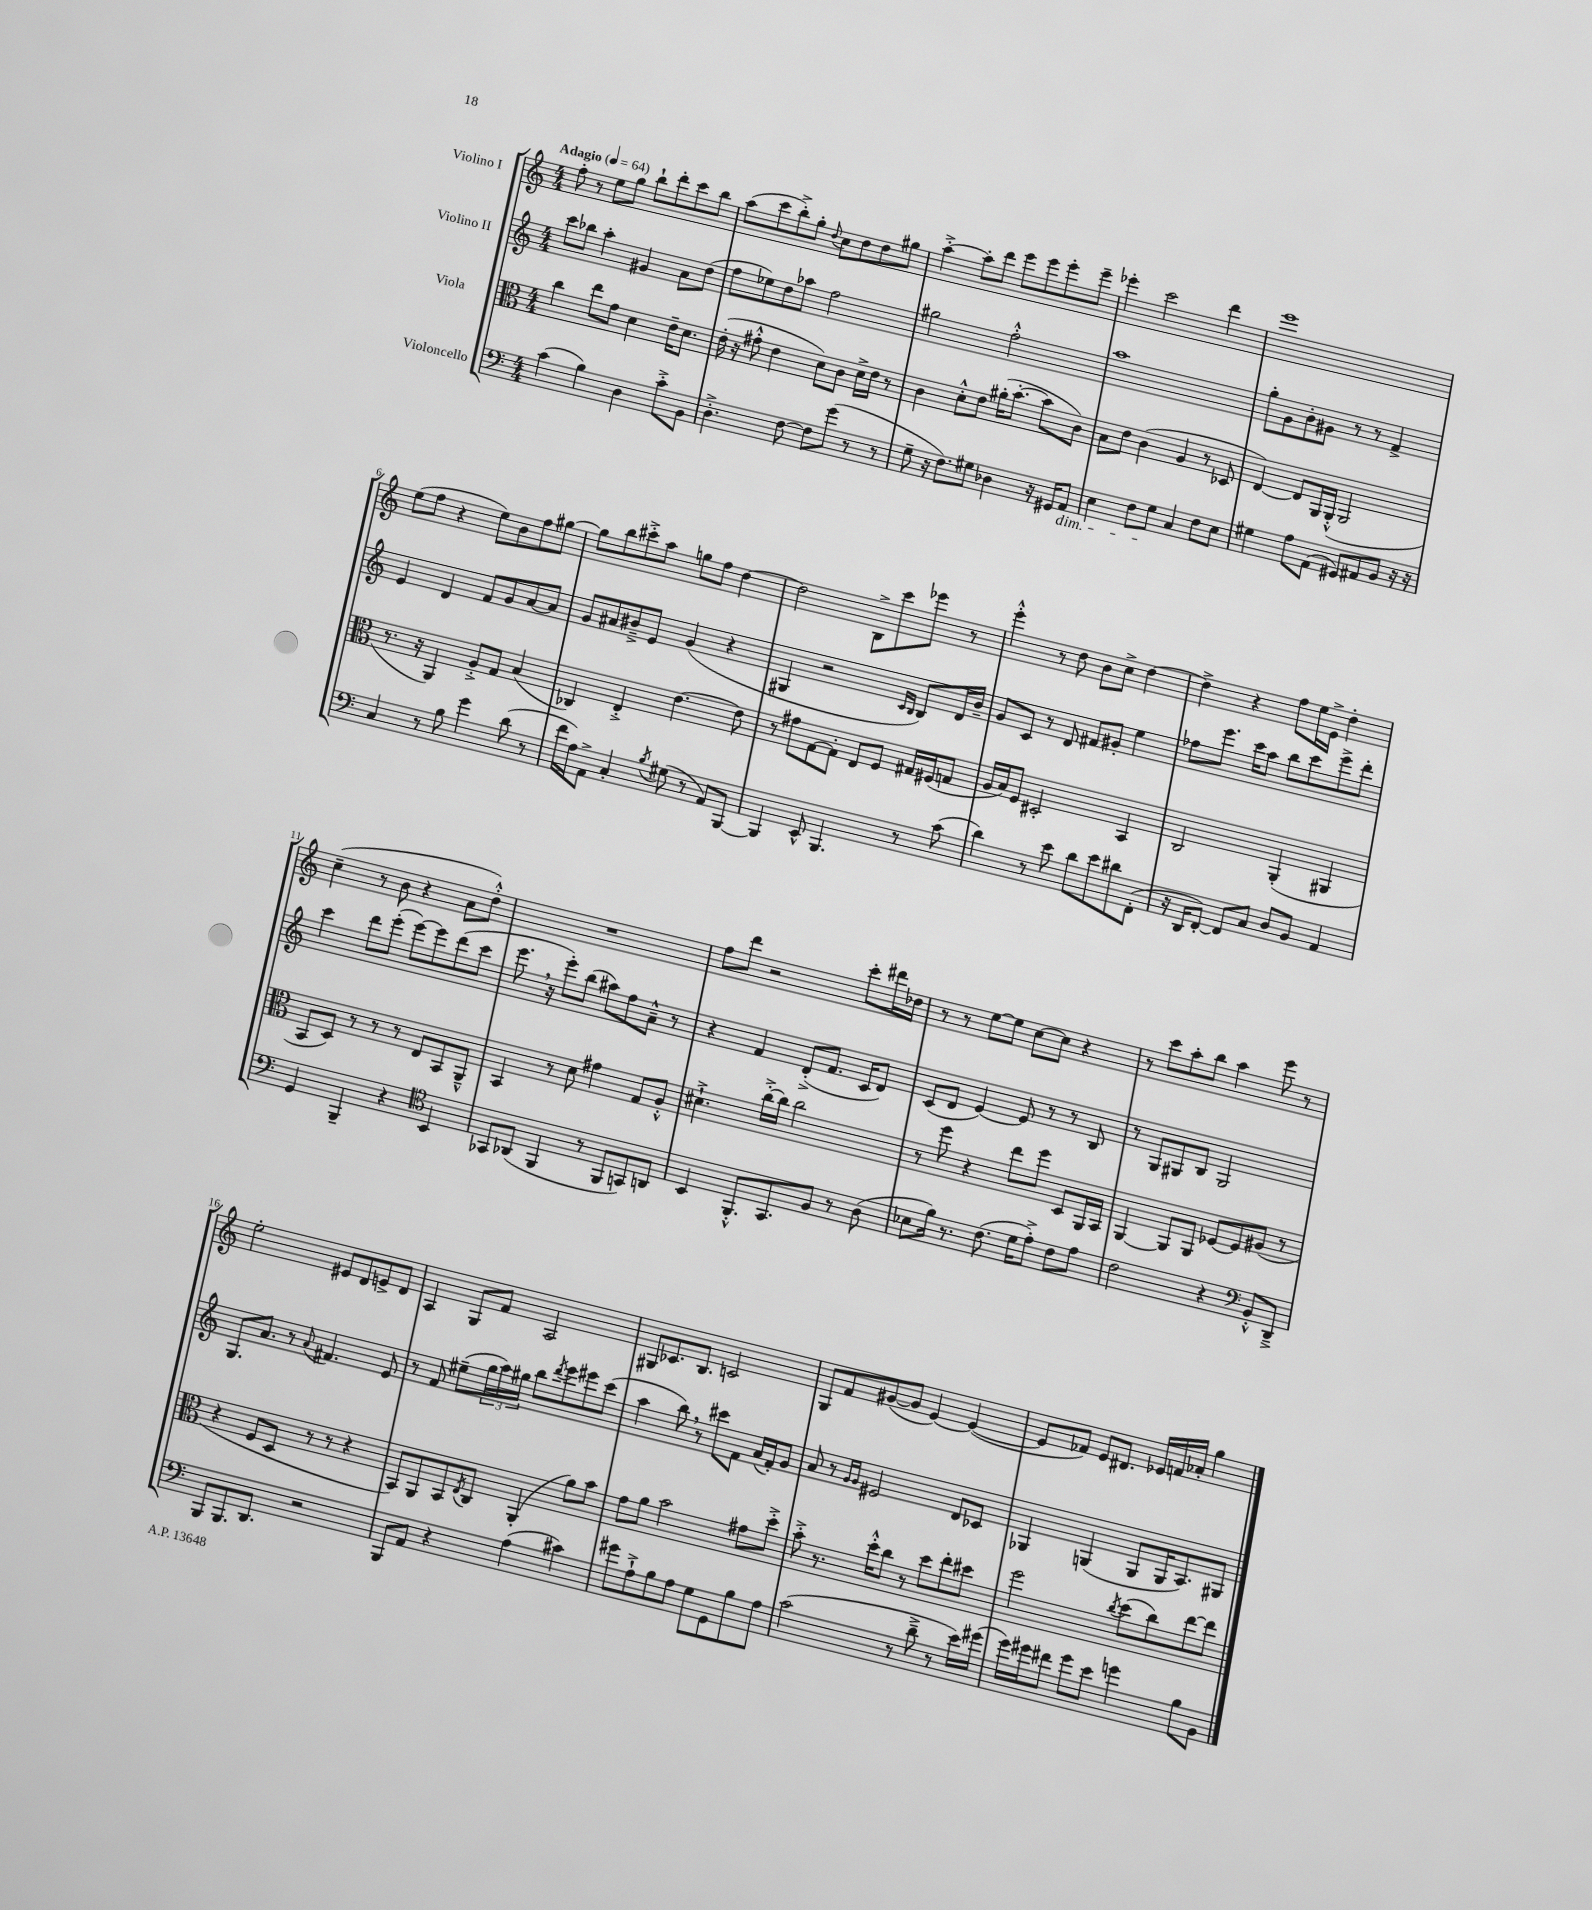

**kern	**kern	**kern	**kern
*part4	*part3	*part2	*part1
*staff4	*staff3	*staff2	*staff1
*I"Violoncello	*I"Viola	*I"Violino II	*I"Violino I
*clefF4	*clefC3	*clefG2	*clefG2
*k[]	*k[]	*k[]	*k[]
*M4/4	*M4/4	*M4/4	*M4/4
*MM64	*MM64	*MM64	*MM64
=1	=1	=1	=1
!	!	!	!LO:TX:a:B:t=Adagio
(4c\	4cc\	8ccc\L	8ff'\
.	.	8bb-X\J	8r
4B\)	8ee\L	4aa'\	8ee\L
.	8g\J	.	8gg\J
4D\	4d\	4g#X/	8bb`\L
.	.	.	8ddd'\
8c'^\L	16e~\KL	8a\L	8ccc\
.	8.d\J	.	.
8BB\J	.	(8dd\J	8bb\J
=2	=2	=2	=2
4.D'^\	(16e'\	8ff\L	(8aa\L
.	16r	.	.
.	8g#X'^^\	8ee-X\)	8ccc\
.	4e\	8dd\	8bb'^\)
[8F\	.	8aa-X\J	8gg'\J
.	.	.	8qqdd/
8F\L]	8d\L)	2ff\	8cc\L
(8g\J	8c\J	.	8dd\
8r	16d^\LL	.	8dd\
.	16e\JJ	.	.
8r	8r	.	8gg#X\J
=3	=3	=3	=3
8G~\	4c\	2gg#X\	[4aa'^\
16r	.	.	.
8.F\L)	.	.	.
.	8d'^^\L	.	8aa'\L]
8G#X\J	8e\J	.	8ddd\J
4D-X\	(16a#X'\KL	2ff'^^\	8eee\L
.	[8.b'\J	.	.
.	.	.	8eee\
16r	8b\L]	.	8eee'\
16GG#X/KL	.	.	.
!LO:TX:b:i:t=dim.	!	!	!
8AA/J	8c\J)	.	8eee~\J
=4	=4	=4	=4
4E\	8B\L	1aa	4eee-X'\
.	8e\J	.	.
8F\L	(4c\	.	2ccc\
8G\J	.	.	.
4C/	4A/	.	.
8F\L	8r	.	4ddd\
8E\J	8D-X/	.	.
=5	=5	=5	=5
4G#X\	[4E/)	8gg'\L	1eee
.	.	8g\	.
8A\L	8E/L]	8b'\	.
(8AA\J	16AA/L	8g#X\J	.
.	(16AA'^^/JJ	.	.
8GG#X/L)	2AA/	8r	.
8AA#X/	.	8r	.
8BB/J	.	4f^/	.
16r	.	.	.
16r	.	.	.
!!LO:LB:g=z
=6	=6	=6	=6
4C/	8.r	4e/	(8ee\L
.	.	.	8ff\J
.	16r	.	.
8r	4AA/)	4d/	4r
8B\	.	.	.
4g\	8A'^/L	8f/L	8ee\L)
.	8G/J	8g/	8b\
(8d\	(4B/	[8a/	8ff\
8r	.	8a/J]	[8gg#X\J
=7	=7	=7	=7
16f\LL	4C-X/)	8g/L	8gg#\L]
16A\J)	.	.	.
8AA^\J	.	8a#X/	8bb\
4C'/	4E'^/	8b#X~^/	8ccc#X'^\
.	.	8e/J	8aa\J
8qB/	.	.	.
(8G#X\	[4.e\	(4g/	8ggn\L
8r	.	.	8ff\J
8AA/L)	.	4r	[4dd\
[8BBB/J	8e\]	.	.
=8	=8	=8	=8
4BBB/]	8r	4G#X/	2dd\]
.	8g#X\L	.	.
8EE^^/	[8G\	2r	.
4.BBB/	8G'\J]	.	.
.	8E/L	.	8B^\L
.	8F/J	.	8ccc\
.	.	16qqc/LL	.
.	.	16qqB/JJ	.
8r	16G#X/LL	8B/L)	8eee-X\J
.	(16F#X/J	.	.
(8c\	8Gn/J	16d/L	8r
.	.	16b~/JJ	.
=9	=9	=9	=9
4d\)	16A/LL	8g/L	4eee'^^\
.	16B/J)	.	.
.	8F/J	8c/J	.
8r	2D#X'/	8r	8r
8e\	.	8d/	8dd\
8d\L	.	8f#X/L	8b\L
8e\	.	8g#X'/J	8cc^\J
8d#X\	4BB/	4ee\	[4dd\
(8FF'\J	.	.	.
=10	=10	=10	=10
16r	2C/	8ff-X\L	4dd^\]
16DD/KL	.	.	.
[8FF'/J)	.	8.eee\J	.
8FF/L]	.	.	4r
.	.	16ccc\KL	.
8C/J	.	8aa\J	.
8D/L	(4AA'/	8bb\L	8ff\L
8BB/J	.	8ccc\	16ee\L
.	.	.	16e^\JJ
4AA/	4AA#X/	8eee^\	4dd'\
.	.	8ddd'\J	.
!!LO:LB:g=z
=11	=11	=11	=11
4GG/	8BB/L	4ccc\	(4cc~\
.	8D/J)	.	.
4BBB~/	8r	8ddd\L	8r
.	8r	(8eee'\J	8b\
4r	8r	[8eee\L)	4r
.	8E/L	8eee\]	.
*clefC4	*	*	*
4BB/	8BB/	(8ddd\	8a\L
.	8AA~^^/J	8ccc\J	8dd'^^\J)
=12	=12	=12	=12
8GG-X/L	4BB/	8.eee,\	1r
(8AA-X/J	.	.	.
.	.	16r	.
4FF/	8r	8eee'\L)	.
.	8d\	(8bb\J	.
8r	4g#X\	8aa#X\L)	.
8FF/L	.	8ff\	.
8GGn/)	8G/L	8a~^^\J	.
8AAn/J	8A'^^/J	8r	.
=13	=13	=13	=13
4BB/	4.d#X`^\	4r	8ff\L
.	.	.	8ddd\J
8.FF'^^/L	.	4f/	2r
.	[16cc'^\LL	.	.
8.GG/	16cc\JJ]	.	.
.	2cc\	(8d'^/L	.
8F/J	.	8.f/J	.
8r	.	.	8ccc'\L
.	.	16c/KL	.
(8A\	.	8d/J)	16ddd#X\L
.	.	.	16dd-X\JJ
=14	=14	=14	=14
8B-X\L	8r	(8c/L	8r
16f\Jk)	8ff\	8d/J	8r
8.r	.	.	.
.	4r	[4e/)	[8ee\L
(8.c\	.	.	8ee\J]
.	8ee\L	8e/]	[8cc\L
16d\KL	.	.	.
8e'^\J)	8ff\J	8r	8cc\J]
8c\L	8D/L	8r	4r
8e\J	16AA/L	8B/	.
.	16BB/JJ	.	.
=15	=15	=15	=15
2c\	[4AA/	8r	8r
.	.	8G/L	8ccc\L
.	8AA/L]	8G#X/	8aa'\
.	8AA/J	8B/J	8bb\J
4r	[8F-X/L	2G#/	4aa\
.	8F-/]	.	.
*clefF4	*	*	*
8BB'^^/L	(8A#X/J	.	8eee\
8DD~^/J	8r	.	8r
!!LO:LB:g=z
=16	=16	=16	=16
8BBB/L	4r	8.G/L	2ee'\
8.BBB/	.	.	.
.	.	8.a/J	.
.	8F/L	.	.
8.DD/J	.	.	.
.	8D/J	8r	.
.	.	8qqa/	.
2r	8r	4.f#X/	8e#X/L
.	8r	.	8d/
.	4r	.	8en^/
.	.	8e/	8d/J
=17	=17	=17	=17
8BBB/L	8BB/L)	8r	4A/
8AA/J	8AA/	8f/	.
4r	8BB/	(8ee#X~\L	8G/L
.	8qE/	.	.
.	8C/J	24gg\L	8f/J
.	.	24aa\)	.
.	.	24gg#X\JJ	.
(4A\	(4AA'/	8bb\L	2A/
.	.	8qddd/	.
.	.	8eee\	.
4c#X\)	8a\L)	8eee#X\	.
.	8b\J	(8ccc\J	.
=18	=18	=18	=18
8g#X\L	8g\L	4aa\	8G#X/L
8A`^\	8a\J	.	8.c-X/
8B\	2b\	8bb,\)	.
.	.	.	8.B/J
8A\J	.	8r	.
8G\L	.	8ccc#X\L	2cn/
8GG\	.	8f\J	.
8B\	8g#X\L	(16a/LL	.
.	.	16f'/J)	.
8A\J	8dd'^\J	8g/J	.
=19	=19	=19	=19
(2c\	8b'^\	8a/	8G/L
.	8.r	8r	8f/
.	.	16qqg/LL	.
.	.	16qqg/JJ	.
.	.	2e#X/	([8g#X/
.	16dd'^^\KL	.	.
.	8cc\J	.	8g#/J]
8r	8r	.	[4e/)
8d~^\	8dd\L	.	.
8r	8ee'\	8d/L	(4e/_
16e\LL)	8dd#X\J	8c-X/J	.
(16g#X\JJ	.	.	.
=20	=20	=20	=20
16g\LL)	2ff\	4G-X/	8e/L]
16g#X\J	.	.	.
8f#X\J	.	.	8f-X/J)
8g#\L	.	(4Gn/	8e/L
8e\J	.	.	8.d#X/J
.	8qcc/	.	.
4gn\	(8dd\L	8G/L	.
.	.	.	16e-X/LL
.	8cc\)	16G/K	16fn/
.	.	8.A/)	16a-X'/JJ
8B\L	[8ee\	.	4gg\
8BB\J	8ee\J]	8G#X/J	.
==	==	==	==
*-	*-	*-	*-
